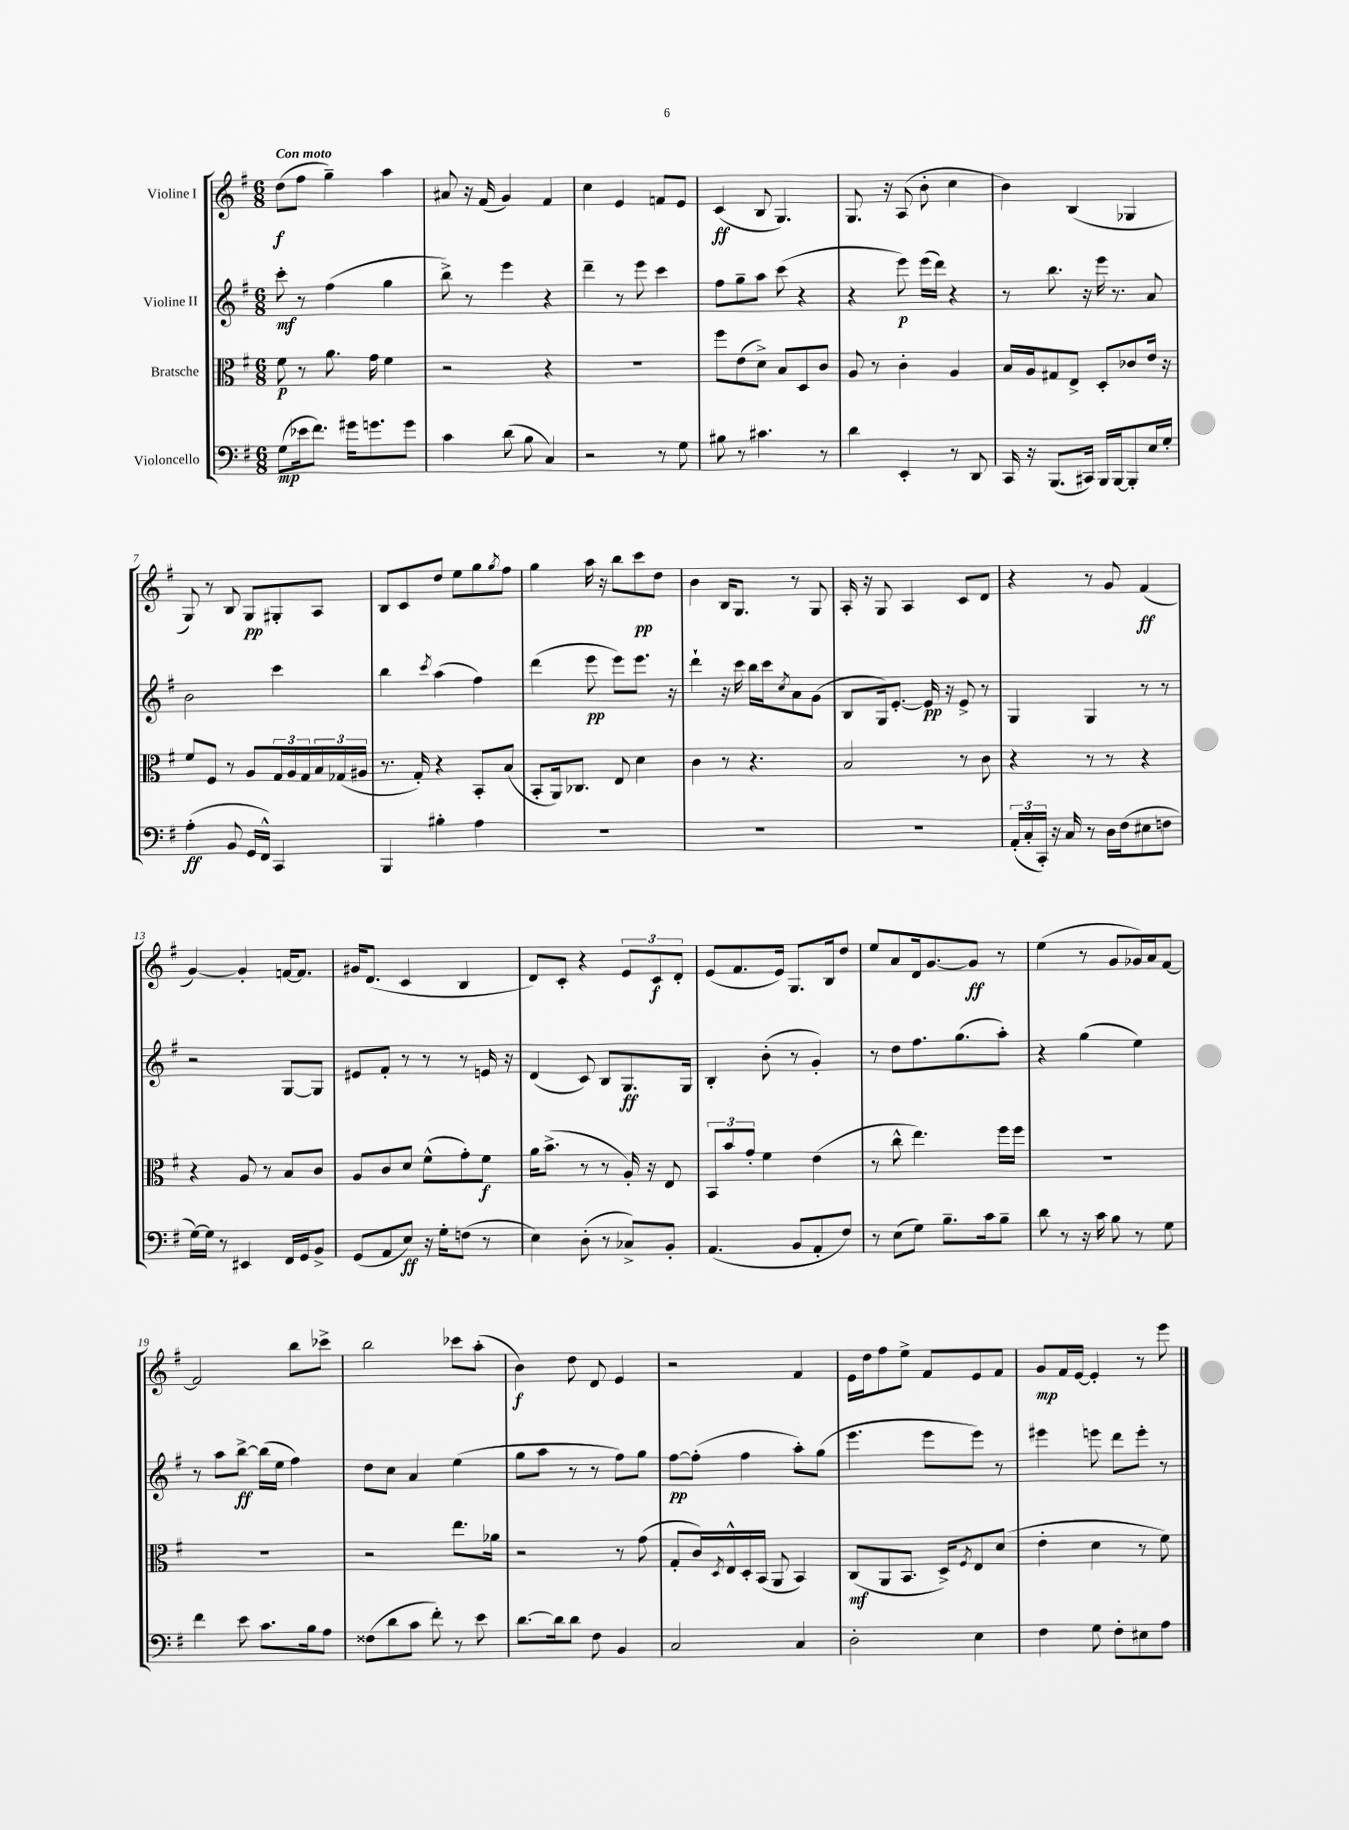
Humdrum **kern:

**kern	**dynam	**kern	**dynam	**kern	**dynam	**kern	**dynam
*part4	*part4	*part3	*part3	*part2	*part2	*part1	*part1
*staff4	*staff4	*staff3	*staff3	*staff2	*staff2	*staff1	*staff1
*I"Violoncello	*	*I"Bratsche	*	*I"Violine II	*	*I"Violine I	*
*clefF4	*	*clefC3	*	*clefG2	*	*clefG2	*
*k[f#]	*	*k[f#]	*	*k[f#]	*	*k[f#]	*
*M6/8	*	*M6/8	*	*M6/8	*	*M6/8	*
=1	=1	=1	=1	=1	=1	=1	=1
!	!	!	!	!	!	!LO:TX:a:B:t=Con moto	!
(8G\L	mp	8f#\	p	8ccc'\	mf	(8dd\L	f
16e-X\k	.	8r	.	8r	.	8ff#\J	.
8.f#\J)	.	.	.	.	.	.	.
.	.	8.a\	.	(4ff#\	.	4gg~\)	.
16g#X\KL	.	.	.	.	.	.	.
8.gn\	.	16g\	.	.	.	.	.
.	.	4f#\	.	4gg\	.	4aa\	.
8g\J	.	.	.	.	.	.	.
=2	=2	=2	=2	=2	=2	=2	=2
4c\	.	2r	.	8bb^\)	.	8a#X/	.
.	.	.	.	8r	.	16r	.
.	.	.	.	.	.	(16f#/	.
(8d\	.	.	.	4eee\	.	4g/)	.
8B\	.	.	.	.	.	.	.
4C/)	.	4r	.	4r	.	4f#/	.
=3	=3	=3	=3	=3	=3	=3	=3
2r	.	2.r	.	4ddd~\	.	4cc\	.
.	.	.	.	8r	.	4e/	.
.	.	.	.	8eee\	.	.	.
8r	.	.	.	4ccc\	.	8fn/L	.
8G\	.	.	.	.	.	8e/J	.
=4	=4	=4	=4	=4	=4	=4	=4
8B#X\	.	8ff#\L	.	8ff#\L	.	(4c/	ff
8r	.	(8e\	.	8gg~\	.	.	.
4.c#X\	.	8d^\J)	.	8aa\J	.	8B/	.
.	.	8B/L	.	(8ccc\	.	4.G/)	.
.	.	8D/	.	4r	.	.	.
8r	.	8c/J	.	.	.	.	.
=5	=5	=5	=5	=5	=5	=5	=5
4d\	.	8A/	.	4r	.	8.G/	.
.	.	8r	.	.	.	.	.
.	.	.	.	.	.	16r	.
4EE'/	.	4c'\	.	8eee\)	p	(8A/	.
.	.	.	.	(16eee\LL	.	8b'\	.
.	.	.	.	16ddd\JJ)	.	.	.
8r	.	4A/	.	4r	.	4cc\	.
8DD/	.	.	.	.	.	.	.
=6	=6	=6	=6	=6	=6	=6	=6
16CC/	.	16B/LL	.	8r	.	4b\)	.
16r	.	16A/J	.	.	.	.	.
(8.BBB/L	.	8G#X/	.	8.bb\	.	.	.
.	.	8E^/J	.	.	.	(4B/	.
16CC#X/Jk)	.	.	.	16r	.	.	.
16BBB/LL	.	8D'/L	.	16eee\	.	.	.
[16BBB/J	.	.	.	8.r	.	.	.
8BBB'/]	.	8c-X/	.	.	.	4G-X/	.
16E/L	.	16e/Jk	.	8a/	.	.	.
16G'/JJ	.	16r	.	.	.	.	.
!!LO:LB:g=z
=7	=7	=7	=7	=7	=7	=7	=7
(4A'\	ff	8f#/L	.	2b\	.	8G/)	.
.	.	8F#/J	.	.	.	8r	.
8BB/	.	8r	.	.	.	8B/	.
16GG/LL	.	8A/L	.	.	.	8G/L	pp
16FF#^^/JJ)	.	.	.	.	.	.	.
4CC/	.	24G/L	.	4ccc\	.	8G#X'/	.
.	.	24A/	.	.	.	.	.
.	.	24G/	.	.	.	.	.
.	.	24B/	.	.	.	8A/J	.
.	.	(24G-X/	.	.	.	.	.
.	.	24A#X/JJ	.	.	.	.	.
=8	=8	=8	=8	=8	=8	=8	=8
4BBB/	.	8.r	.	4bb\	.	8B/L	.
.	.	.	.	.	.	8c/	.
.	.	16G'/)	.	.	.	.	.
.	.	.	.	8qccc/	.	.	.
4B#X'\	.	4r	.	(4aa\	.	8dd/J	.
.	.	.	.	.	.	8ee\L	.
4A\	.	8BB'/L	.	4ff#\)	.	8gg\	.
.	.	.	.	.	.	8qgg/	.
.	.	(8B/J	.	.	.	8ff#\J	.
=9	=9	=9	=9	=9	=9	=9	=9
2.r	.	8BB'/L	.	(4ddd\	.	4gg\	.
.	.	16AA/k)	.	.	.	.	.
.	.	8.C-X/J	.	.	.	.	.
.	.	.	.	8eee\	pp	16aa\	.
.	.	.	.	.	.	16r	.
.	.	8E/	.	8eee\L)	.	8bb\L	.
.	.	4d\	.	8.eee\J	.	8ccc\	pp
.	.	.	.	.	.	8dd\J	.
.	.	.	.	16r	.	.	.
=10	=10	=10	=10	=10	=10	=10	=10
2.r	.	4c\	.	4ddd`\	.	4b\	.
.	.	8r	.	16r	.	16B/KL	.
.	.	.	.	16ccc\	.	8.G/J	.
.	.	4.r	.	16bb\LL	.	.	.
.	.	.	.	16ccc\J	.	.	.
.	.	.	.	8qcc/	.	.	.
.	.	.	.	8a\	.	8r	.
.	.	.	.	(8g\J	.	8G/	.
=11	=11	=11	=11	=11	=11	=11	=11
2.r	.	2B/	.	8B/L	.	16A'/	.
.	.	.	.	.	.	16r	.
.	.	.	.	16G/k)	.	8G/	.
.	.	.	.	[8.e'/J	.	.	.
.	.	.	.	.	.	4A/	.
.	.	.	.	16e/]	pp	.	.
.	.	.	.	16r	.	.	.
.	.	8r	.	8e^/	.	8c/L	.
.	.	8c\	.	8r	.	8d/J	.
=12	=12	=12	=12	=12	=12	=12	=12
(24AA'/LL	.	4r	.	4G/	.	4r	.
24C'/	.	.	.	.	.	.	.
24CC'/JJ)	.	.	.	.	.	.	.
16r	.	.	.	.	.	.	.
16C/	.	.	.	.	.	.	.
8r	.	8r	.	4G/	.	8r	.
16D\LL	.	8r	.	.	.	8g/	.
(16F#\J	.	.	.	.	.	.	.
8E#X\	.	4r	.	8r	.	(4f#/	ff
8Fn\J	.	.	.	8r	.	.	.
!!LO:LB:g=z
=13	=13	=13	=13	=13	=13	=13	=13
[16G\LL)	.	4r	.	2r	.	[4g/)	.
16G\JJ]	.	.	.	.	.	.	.
8r	.	.	.	.	.	.	.
4EE#X/	.	8A/	.	.	.	4g'/]	.
.	.	8r	.	.	.	.	.
16FF#/LL	.	8B/L	.	[8G/L	.	[16fn/KL	.
16GG/J	.	.	.	.	.	8.f/J]	.
8BB^/J	.	8c/J	.	8G/J]	.	.	.
=14	=14	=14	=14	=14	=14	=14	=14
(8GG/L	.	8A/L	.	8e#X/L	.	16g#X/KL	.
.	.	.	.	.	.	(8.d/J	.
8AA/	.	8c/	.	8f#'/J	.	.	.
8E/J)	ff	8d/J	.	8r	.	4c/	.
16r	.	(8f#^^\L	.	8r	.	.	.
16G'\KL	.	.	.	.	.	.	.
(8Fn\J	.	8g'\)	.	8r	.	4B/	.
8r	.	8f#\J	f	16en/	.	.	.
.	.	.	.	16r	.	.	.
=15	=15	=15	=15	=15	=15	=15	=15
4E\)	.	16a\KL	.	(4d/	.	8d/L)	.
.	.	(8.b^\J	.	.	.	.	.
.	.	.	.	.	.	8c'/J	.
(8D'\	.	8r	.	8c/)	.	4r	.
8r	.	8r	.	8B/L	.	.	.
8C-X^/L)	.	16A'/)	.	8.G/	ff	12e/L	.
.	.	16r	.	.	.	.	.
.	.	.	.	.	.	12c/	f
8BB'/J	.	8E/	.	.	.	.	.
.	.	.	.	.	.	12d'/J	.
.	.	.	.	16G/Jk	.	.	.
=16	=16	=16	=16	=16	=16	=16	=16
(4.AA/	.	12BB/L	.	4B'/	.	(8e/L	.
.	.	12b/	.	.	.	.	.
.	.	.	.	.	.	8.f#/	.
.	.	12g'/J	.	.	.	.	.
.	.	4f#\	.	(8b'\	.	.	.
.	.	.	.	.	.	16e/Jk)	.
8BB/L	.	.	.	8r	.	8.G/L	.
8AA'/	.	(4e\	.	4g'/)	.	.	.
.	.	.	.	.	.	16B/k	.
8F#/J)	.	.	.	.	.	8dd/J	.
=17	=17	=17	=17	=17	=17	=17	=17
8r	.	8r	.	8r	.	8ee/L	.
(8E\L	.	8cc^^\	.	8dd\L	.	8a/	.
8G\J)	.	4.ee\)	.	8.ff#\	.	16d/k	.
.	.	.	.	.	.	[8.g/	.
8.B~\L	.	.	.	.	.	.	.
.	.	.	.	(8.gg\	.	.	.
.	.	.	.	.	.	8g/J]	ff
16c\k	.	.	.	.	.	.	.
8B~\J	.	16ff#\LL	.	8aa'\J)	.	8r	.
.	.	16ff#\JJ	.	.	.	.	.
=18	=18	=18	=18	=18	=18	=18	=18
8d\	.	2.r	.	4r	.	(4ee\	.
8r	.	.	.	.	.	.	.
16r	.	.	.	(4gg\	.	8r	.
16c\	.	.	.	.	.	.	.
8B\	.	.	.	.	.	8g/L	.
8r	.	.	.	4ee\)	.	16g-X/L)	.
.	.	.	.	.	.	16a/J	.
8G\	.	.	.	.	.	[8f#/J	.
!!LO:LB:g=z
=19	=19	=19	=19	=19	=19	=19	=19
4f#\	.	2.r	.	8r	.	2f#/]	.
.	.	.	.	8aa\L	.	.	.
8e\	.	.	.	[8bb^\J	ff	.	.
8.c\L	.	.	.	(16bb\LL]	.	.	.
.	.	.	.	16ee\JJ	.	.	.
.	.	.	.	4ff#\)	.	8bb\L	.
16B\k	.	.	.	.	.	.	.
8A\J	.	.	.	.	.	8ccc-X^\J	.
=20	=20	=20	=20	=20	=20	=20	=20
(8F##X\L	.	2r	.	8dd\L	.	2bb\	.
8d\	.	.	.	8cc\J	.	.	.
8c\J	.	.	.	4a/	.	.	.
8f#'\)	.	.	.	.	.	.	.
8r	.	8.ee\L	.	(4ee\	.	8ccc-X\L	.
8e\	.	.	.	.	.	(8aa'\J	.
.	.	16a-X\Jk	.	.	.	.	.
=21	=21	=21	=21	=21	=21	=21	=21
[8.d\L	.	2r	.	8gg\L	.	4b\)	f
.	.	.	.	8aa\J	.	.	.
16d\k]	.	.	.	.	.	.	.
8d\J	.	.	.	8r	.	8dd\	.
8F#\	.	.	.	8r	.	8d/	.
4BB/	.	8r	.	8ff#\L)	.	4e/	.
.	.	(8g\	.	8gg\J	.	.	.
=22	=22	=22	=22	=22	=22	=22	=22
2C/	.	8G'/L	.	[8ff#\L	pp	2r	.
.	.	16c/L)	.	(8ff#'\J]	.	.	.
.	.	8qD/	.	.	.	.	.
.	.	16E^^/	.	.	.	.	.
.	.	16D'/	.	4ff#\	.	.	.
.	.	(16BB/JJ	.	.	.	.	.
.	.	8AA/	.	.	.	.	.
4C/	.	4BB/)	.	8aa'\L)	.	4f#/	.
.	.	.	.	(8gg\J	.	.	.
=23	=23	=23	=23	=23	=23	=23	=23
2D'\	.	(8C/L	mf	4.eee\	.	16e\LL	.
.	.	.	.	.	.	16dd\J	.
.	.	8AA/	.	.	.	8ff#\	.
.	.	8.BB/J	.	.	.	8ee^\J	.
.	.	.	.	8eee\L	.	8f#/L	.
.	.	16D^/KL)	.	.	.	.	.
.	.	8qF#/	.	.	.	.	.
4E\	.	8E/	.	8eee\J)	.	8e/	.
.	.	(8d/J	.	8r	.	8f#/J	.
=24	=24	=24	=24	=24	=24	=24	=24
4F#\	.	4e'\	.	4eee#X\	.	8g/L	mp
.	.	.	.	.	.	16f#/L	.
.	.	.	.	.	.	[16e/JJ	.
8G\	.	4d\	.	8eeen\	.	4e'/]	.
8F#'\L	.	.	.	8ddd\L	.	.	.
8E#X\	.	8r	.	8eee'\J	.	8r	.
8A\J	.	8f#\)	.	8r	.	8eee\	.
==	==	==	==	==	==	==	==
*-	*-	*-	*-	*-	*-	*-	*-
